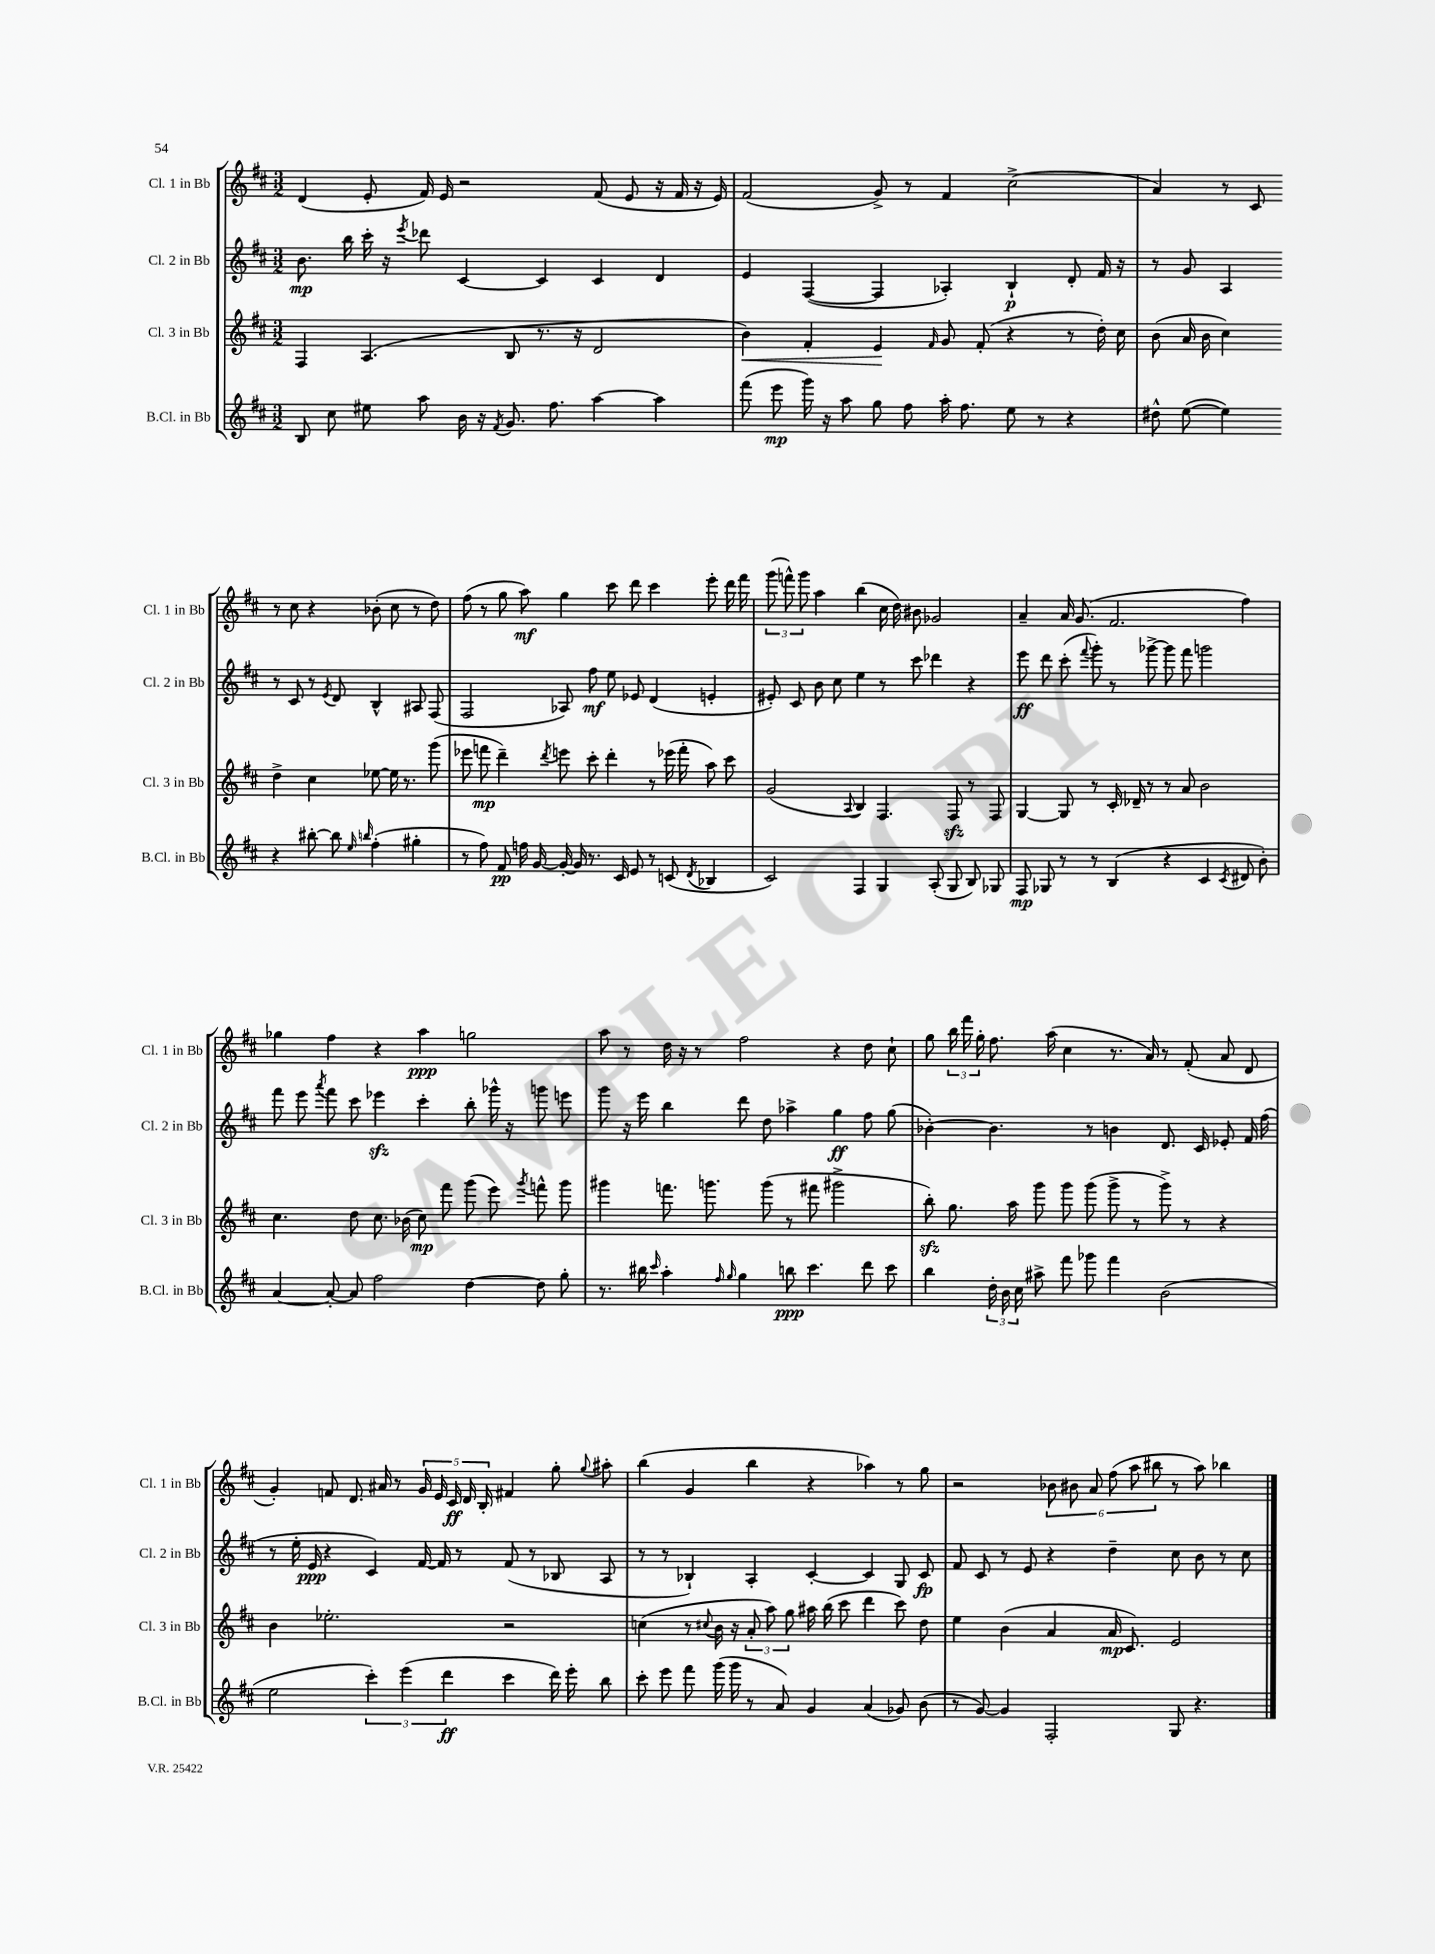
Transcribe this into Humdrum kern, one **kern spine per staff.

**kern	**kern	**kern	**kern
*staff4	*staff3	*staff2	*staff1
*clefG2	*clefG2	*clefG2	*clefG2
*k[f#c#]	*k[f#c#]	*k[f#c#]	*k[f#c#]
*M3/2	*M3/2	*M3/2	*M3/2
8B	4F#	8.b	(4d
8cc#	.	.	.
.	.	16bb	.
8ee#	(4.A	16ccc#'	8e'
.	.	16r	.
.	.	8qeee	.
8aa	.	8ddd-	16f#)
.	.	.	16e
16b	.	[4c#	2r
16r	.	.	.
8qf#	.	.	.
8.g	8B	.	.
.	8.r	4c#]	.
8.ff#	.	.	.
.	16r	.	.
[4aa	2d	4c#	(8f#
.	.	.	8e
4aa]	.	4d	16r
.	.	.	16f#
.	.	.	16r
.	.	.	16e)
=	=	=	=
(8fff#	4b)	4e	(2f#
8eee	.	.	.
16ggg)	4f#'	([4F#	.
16r	.	.	.
8aa	.	.	.
8gg	4e	4F#]	8g^)
8ff#	.	.	8r
.	16qqf#	.	.
16aa'	8g	4A-')	4f#
8.ff#	.	.	.
.	(8f#'	.	.
8ee	4r	4B`	(2cc#^
8r	.	.	.
4r	8r	8d'	.
.	16dd')	16f#	.
.	16cc#	16r	.
=	=	=	=
8dd#^^	(8b	8r	4a)
([8ee	16a	8g	.
.	16b	.	.
4ee])	4cc#)	4A	8r
.	.	.	8c#
4r	4dd^	8r	8r
.	.	8c#	8cc#
[8bb#'	4cc#	8r	4r
.	.	8qe	.
8bb#]	.	8d	.
16qqee	.	.	.
16qqbb	.	.	.
(4ff#'	[8ee-	4B^^	(8b-'
.	16ee-]	.	8cc#
.	8.r	.	.
4gg#'	.	8A#	8r
.	(8ggg	(8F#	8dd)
=	=	=	=
8r	8eee-	2F#	(8ff#
8ff#)	8fff	.	8r
8f#	4ddd~)	.	8gg
16ff	.	.	8aa)
[16g	.	.	.
.	8qddd	.	.
16g'_	8eee	8A-)	4gg
16g]	.	.	.
8.r	8ccc#'	8ff#	.
.	4ddd'	8ee	8ccc#
16c#	.	.	.
8e	.	8e-	8ddd
8r	8r	(4d	4ccc#
(8c	(16eee-	.	.
.	16fff'	.	.
8qd	.	.	.
4B-	8aa)	4e'	8eee'
.	8ccc#	.	16ddd
.	.	.	16fff#
=	=	=	=
2c#)	(2g	8e#')	(12ggg
.	.	.	12fff^^)
.	.	8c#	.
.	.	.	12ggg
.	.	8b	4aa
.	.	8cc#	.
.	8qqA	.	.
4F#	4B)	4ee	(4bb
4G	4.F#	8r	16cc#
.	.	.	16dd)
.	.	8ccc#	8b#
(8A'	.	4ddd-	2g-
8G	8F#	.	.
8B)	8r	4r	.
8G-	8F#	.	.
=	=	=	=
8F#	[4G	8eee	4a~
8G-	.	8ddd	.
8r	8G]	(8ccc#'	16a
.	.	.	(8.g
.	.	8qqfff#	.
8r	8r	8ggg')	.
(4B	16c#'	8r	2.f#
.	16d-~	.	.
.	8r	[8ggg-^	.
4r	8r	8ggg-]	.
.	8a	8fff#	.
4c#	2b	2ggg	.
8qc#	.	.	.
8d#	.	.	4ff#)
8b')	.	.	.
=	=	=	=
[4a	4.cc#	8fff#	4gg-
.	.	8eee	.
.	.	8qaaa	.
8a'_	.	8fff#	4ff#
8a]	8dd	8ccc#	.
2ff#	8.cc#	4eee-	4r
.	(16b-	.	.
.	8cc#)	4ccc#'	4aa
.	8fff#	.	.
[4dd	(8ggg	8bb'	2gg
.	8eee)	16ggg-^^	.
.	.	16r	.
.	8qggg	.	.
8dd]	8fff^^	8ggg	.
8gg'	8ggg	8eee	.
=	=	=	=
8.r	4ggg#	8ggg	8aa
.	.	16r	8r
16bb#	.	16eee	.
16qqccc#	.	.	.
4aa'	8.fff	4bb	16dd
.	.	.	16r
.	.	.	8r
.	8.ggg	.	.
16qqff#	.	.	.
16qqgg	.	.	.
4gg	.	8ddd	2ff#
.	(8ggg	8dd	.
8bb	8r	4aa-^	.
4.ccc#	8fff#	.	.
.	2ggg#^	4gg	4r
8ddd	.	8ff#	8dd
8ccc#	.	(8gg	8cc#`
=	=	=	=
4bb	8bb')	[4b-')	8gg
.	8.gg	.	24bb
.	.	.	24fff#
.	.	.	24gg'
24dd'	.	4.b-]	8.ff#
24b	.	.	.
.	16aa	.	.
24cc#	.	.	.
8aa#^	8ggg	.	.
.	.	.	(16aa
8fff#	8ggg	.	4cc#
8ggg-	(8ggg	8r	.
4fff#	8ggg^	4b	8.r
.	8r	.	.
.	.	.	16a)
(2b	8ggg^)	8.d	8r
.	8r	.	(8f#'
.	.	16c#	.
.	4r	8e-'	8a
.	.	16f#	8d
.	.	(16ff#	.
=	=	=	=
2ee	4b	8r	4g')
.	.	16ee'	.
.	.	16e	.
.	2.ee-'	4r	8f
.	.	.	8.d
6ccc#')	.	4c#)	.
.	.	.	16a#
.	.	.	8r
(6eee	.	.	.
.	.	[16f#	20g
.	.	.	20e
.	.	16f#]	.
6ddd	.	.	.
.	.	.	20c#
.	.	8r	.
.	.	.	20d
.	.	.	20B'
4ccc#	2r	(8f#	4f#
.	.	8r	.
16ddd)	.	8B-	8gg'
16eee'	.	.	.
.	.	.	8qqgg
8bb	.	8A	8aa#'
=	=	=	=
8ccc#'	(4cc	8r	(4bb
8eee	.	8r	.
8fff#	8r	4B-`)	4g
.	8qqcc#	.	.
(16ggg	16b	.	.
16ggg	16r	.	.
8r	12a'	4A'	4bb
.	12aa)	.	.
8a)	.	.	.
.	12gg	.	.
4g	16aa#	[4c#'	4r
.	(16bb	.	.
.	8ccc#	.	.
(4a	4ddd	4c#]	4aa-)
8g-)	8ccc#)	8G	8r
(8b	8dd	8c#	8gg
=	=	=	=
8r	4ee	8f#	2r
[8g)	.	8c#	.
4g]	(4b	8r	.
.	.	8e	.
2F#'	4a	4r	12b-
.	.	.	12b#
.	.	.	12a
.	16a	4dd~	(12ff#
.	8.c#)	.	.
.	.	.	12aa
.	.	.	12bb#
8G	2e	8cc#	8r
4.r	.	8b	8aa)
.	.	8r	4bb-
.	.	8cc#	.
==	==	==	==
*-	*-	*-	*-
